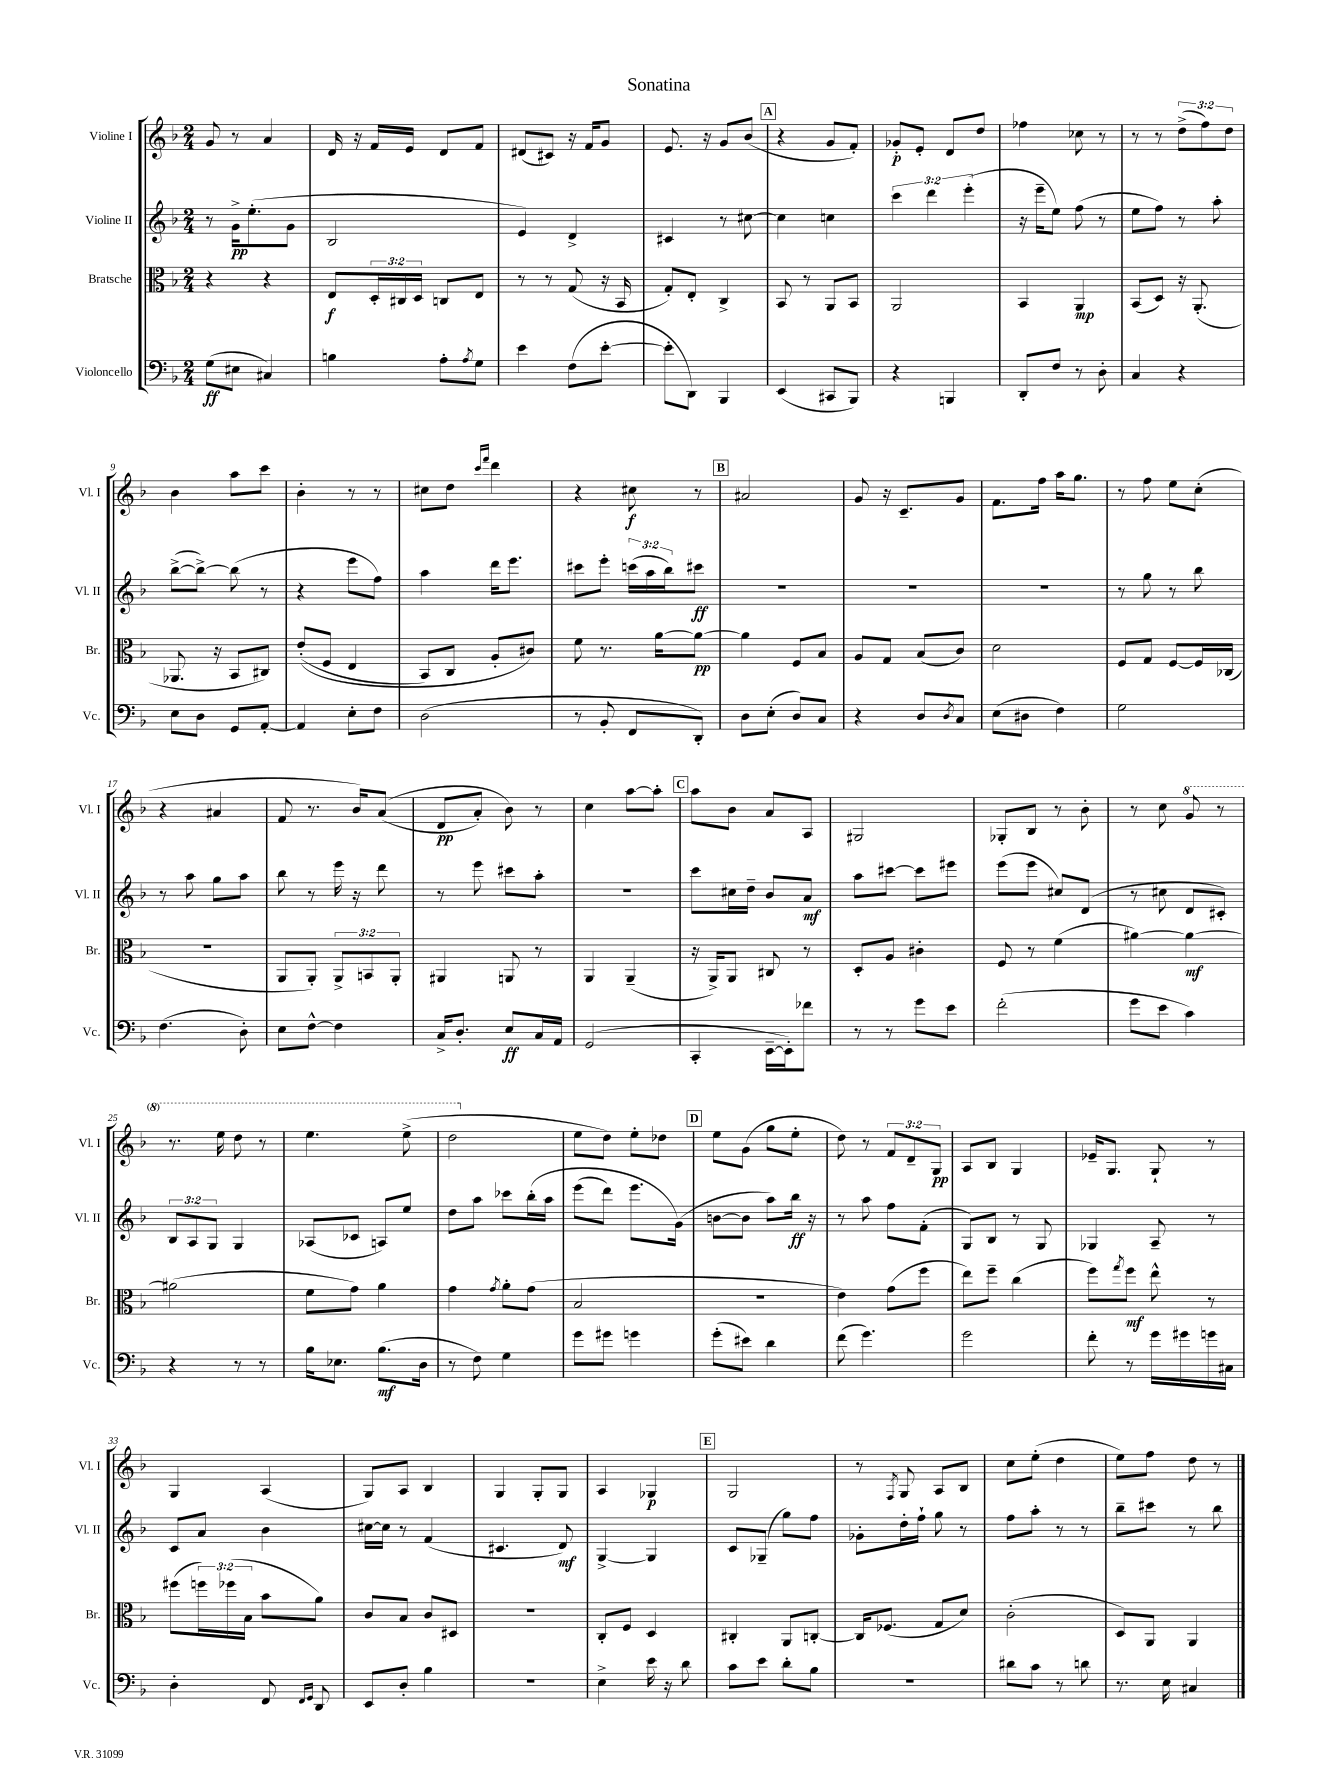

**kern	**kern	**kern	**kern
*staff4	*staff3	*staff2	*staff1
*clefF4	*clefC3	*clefG2	*clefG2
*k[b-]	*k[b-]	*k[b-]	*k[b-]
*M2/4	*M2/4	*M2/4	*M2/4
(8G\L	4r	8r	8g/
8E#\J	.	16g^\LK	8r
.	.	(8.ee'\	.
4C#/)	4r	.	4a/
.	.	8g\J	.
=	=	=	=
4B\	8E/L	2B-/	16d/
.	.	.	16r
.	24D'/L	.	16f/LL
.	24C#/	.	.
.	.	.	16e/JJ
.	24D/JJ	.	.
8A'\L	8C/L	.	8d/L
8qA/	.	.	.
8G\J	8E/J	.	8f/J
=	=	=	=
4e\	8r	4e/)	(8d#/L
.	8r	.	8c#/J)
(8F\L	(8G/	4d^/	16r
.	.	.	16f/LK
[8e'\J	16r	.	8g/J
.	16BB-/	.	.
=	=	=	=
8e'\]L	8G'/L)	4c#/	8.e/
8DD\J)	8E'/J	.	.
.	.	.	16r
4BBB-/	4C^/	8r	8g/L
.	.	[8cc#\	(8b-/J
=	=	=	=
(4EE/	8BB-/	4cc#\]	4r
.	8r	.	.
8CC#/L	8AA/L	4cc\	8g/L
8BBB-/J)	8BB-/J	.	8f'/J)
=	=	=	=
4r	2AA/	6ccc\	8g-'/L
.	.	.	8e'/J
.	.	6ddd\	.
4BBB/	.	.	8d/L
.	.	(6eee'\	.
.	.	.	8dd/J
=	=	=	=
8DD'/L	4BB-/	16r	4ff-\
.	.	16eee~\LK	.
8F/J	.	8ee\J)	.
8r	4AA/	(8ff\	8cc-\
8D'\	.	8r	8r
=	=	=	=
4C/	(8BB-/L	8ee\L	8r
.	8D/J)	8ff\J)	8r
4r	16r	8r	(12dd^\L
.	(8.AA'/	.	.
.	.	.	12ff\)
.	.	8aa'\	.
.	.	.	12dd\J
=	=	=	=
8E\L	8.AA-/	([8bb-^\L	4b-\
8D\J	.	8bb-^\_J)	.
.	16r	.	.
8GG/L	8BB-/L	(8bb-\]	8aa\L
[8AA'/J	8C#/J)	8r	8ccc\J
=	=	=	=
4AA/]	&((8e'/L	4r	4b-'\
.	8F/J	.	.
8E'\L	4E/	8eee\L	8r
8F\J	.	8ff\J)	8r
=	=	=	=
(2D\	8BB-/L)	4aa\	8cc#\L
.	8C/J	.	8dd\J
.	.	.	16qqccc/LL
.	.	.	16qqfff/JJ
.	8A'/L	16ddd\LK	4ddd\
.	.	8.eee\J	.
.	8c#/J&)	.	.
=	=	=	=
8r	8f\	8ccc#\L	4r
8BB-'/	8.r	8eee'\J	.
8FF/L	.	(24ccc\LL	8cc#\
.	.	24aa\	.
.	[16a\LK	.	.
.	.	24bb-\J)	.
8DD'/J)	8a\_J	8ccc#\J	8r
=	=	=	=
8D\L	4a\]	2r	2a#/
(8E'\J	.	.	.
8D/L)	8F/L	.	.
8C/J	8B-/J	.	.
=	=	=	=
4r	8A/L	2r	8g/
.	8G/J	.	16r
.	.	.	8.c~/L
8D/L	(8B-/L	.	.
8qD/	.	.	.
8C/J	8c/J)	.	8g/J
=	=	=	=
(8E\L	2d\	2r	8.f\L
8D#\J	.	.	.
.	.	.	16ff\Jk
4F\)	.	.	16aa\LK
.	.	.	8.gg\J
=	=	=	=
2G\	8F/L	8r	8r
.	8G/J	8gg\	8ff\
.	[8F/L	8r	8ee\L
.	16F/]L	8bb-\	(8cc'\J
.	(16C-/JJ	.	.
=	=	=	=
(4.F\	2r	8r	4r
.	.	8aa\	.
.	.	8gg\L	4a#/
8D'\)	.	8aa\J	.
=	=	=	=
8E\L	8AA/L	8bb-\	8f/
[8F^^\J	8AA'/J)	8r	8.r
4F\]	12AA^/L	16eee\	.
.	.	16r	16b-/LK)
.	12BB/	.	.
.	.	8ddd\	&((8a/J
.	12AA'/J	.	.
=	=	=	=
16C^/LK	4AA#/	8r	8d/L
8.D'/J	.	.	.
.	.	8eee\	8a'/J)
8E/L	8AA/	8ccc#\L	8b-\&)
16C/L	8r	8aa'\J	8r
16AA/JJ	.	.	.
=	=	=	=
(2GG/	4AA/	2r	4cc\
.	(4AA~/	.	[8aa\L
.	.	.	8aa'\]J
=	=	=	=
4CC'/	16r	8ccc\L	8aa\L
.	16AA^/LK)	.	.
.	8AA/J	16cc#\L	8b-\J
.	.	16dd~\JJ	.
[16EE~\LL	8C#/	8b-/L	8a/L
16EE'\]J)	.	.	.
8f-\J	8r	8a/J	8A/J
=	=	=	=
8r	8D'/L	8aa\L	2G#/
8r	8A/J	[8ccc#\J	.
8g\L	4c#'\	8ccc#\]L	.
8e\J	.	8eee#\J	.
=	=	=	=
(2f'\	8F/	(8eee\L	8G-'/L
.	8r	8eee\J	8B-/J
.	(4f\	8cc#/L)	8r
.	.	(8d/J	8b-'\
=	=	=	=
8g\L	[4a#\)	8r	8r
8e\J	.	8cc#\	8cc\
4c\)	4a#\_	8d/L	8gg/
.	.	8c#'/J)	8r
=	=	=	=
4r	(2a#\]	12B-/L	8.r
.	.	12A/	.
.	.	12G/J	.
.	.	.	16eee\
8r	.	4G/	8ddd\
8r	.	.	8r
=	=	=	=
16B-\LK	8f\L	(8A-/L	4.eee\
8.E-\J	.	.	.
.	8g\J)	8c-/J	.
(8.B-\L	4a\	8A/L)	.
.	.	8ee/J	(8eee^\
16D\Jk	.	.	.
=	=	=	=
8r	4g\	8dd\L	2ddd\
8F\)	.	8aa\J	.
.	8qg/	.	.
4G\	8a'\L	8ccc-\L	.
.	(8g\J	&(16bb-'\L	.
.	.	16aa\JJ	.
=	=	=	=
8g\L	2B-/	(8eee\L	8ee\L
8g#\J	.	8ddd\J)	8dd\J)
4g\	.	8.eee\L	8ee'\L
.	.	.	8dd-\J
.	.	(16g\Jk&)	.
=	=	=	=
(8g'\L	2r	[8b\L	8ee\L
8e#\J)	.	8b\]J	(8g\J
4d\	.	8aa\L)	8gg\L
.	.	16bb-\Jk	8ee'\J
.	.	16r	.
=	=	=	=
(8f\	4e\)	8r	8dd\)
4.g\)	.	8aa\	8r
.	(8g\L	8ff\L	12f/L
.	.	.	12d~/
.	8ff\J	(8f'\J	.
.	.	.	12G/J
=	=	=	=
2g\	8ee\L)	8G/L)	8A/L
.	8ff~\J	8B-/J	8B-/J
.	(4cc\	8r	4G/
.	.	8G/	.
=	=	=	=
8f'\	8ff\L)	4G-/	16e-~/LK
.	.	.	8.G/J
.	8qgg/	.	.
8r	8ff\J	.	.
16g\LL	8ee^^\	8A~/	8G`/
16g#\	.	.	.
16g\	8r	8r	8r
16C#\JJ	.	.	.
=	=	=	=
4D'\	(8ff#\L	8c/L	4G/
.	24ff\L)	8a/J	.
.	(24ff-\	.	.
.	24B-\JJ	.	.
8FF/	8b-\L	4b-\	(4A/
16qqFF/LL	.	.	.
16qqGG/JJ	.	.	.
8DD/	8a\J)	.	.
=	=	=	=
8EE/L	8c/L	[16cc#\LL	8G/L)
.	.	16cc#\]JJ	.
8D'/J	8B-/J	8r	8A/J
4B-\	8c/L	(4f/	4B-/
.	8D#/J	.	.
=	=	=	=
2r	2r	4.c#/	4G/
.	.	.	8G'/L
.	.	8d/)	8G/J
=	=	=	=
4E^\	8C'/L	[4G^/	4A/
.	8F/J	.	.
16e\	4D/	4G/]	4G-/
16r	.	.	.
8d\	.	.	.
=	=	=	=
8c\L	4C#'/	8c/L	2G/
8e\J	.	(8G-~/J	.
8d'\L	8AA/L	8gg\L)	.
8B-\J	[8C'/J	8ff\J	.
=	=	=	=
2r	16C/]LK	8g-'\L	8r
.	(8.F-/J	.	.
.	.	.	8qF/
.	.	16dd'\L	8G/
.	.	16ff`\JJ	.
.	8G/L	8gg\	8A/L
.	8d/J)	8r	8B-/J
=	=	=	=
8d#\L	(2c'\	8ff\L	8cc\L
8c\J	.	8aa'\J	(8ee'\J
8r	.	8r	4dd\
8d\	.	8r	.
=	=	=	=
8.r	8D/L)	8bb-~\L	8ee\L)
.	8AA/J	8ccc#\J	8ff\J
16E\	.	.	.
4C#/	4AA/	8r	8dd\
.	.	8bb-\	8r
==	==	==	==
*-	*-	*-	*-
